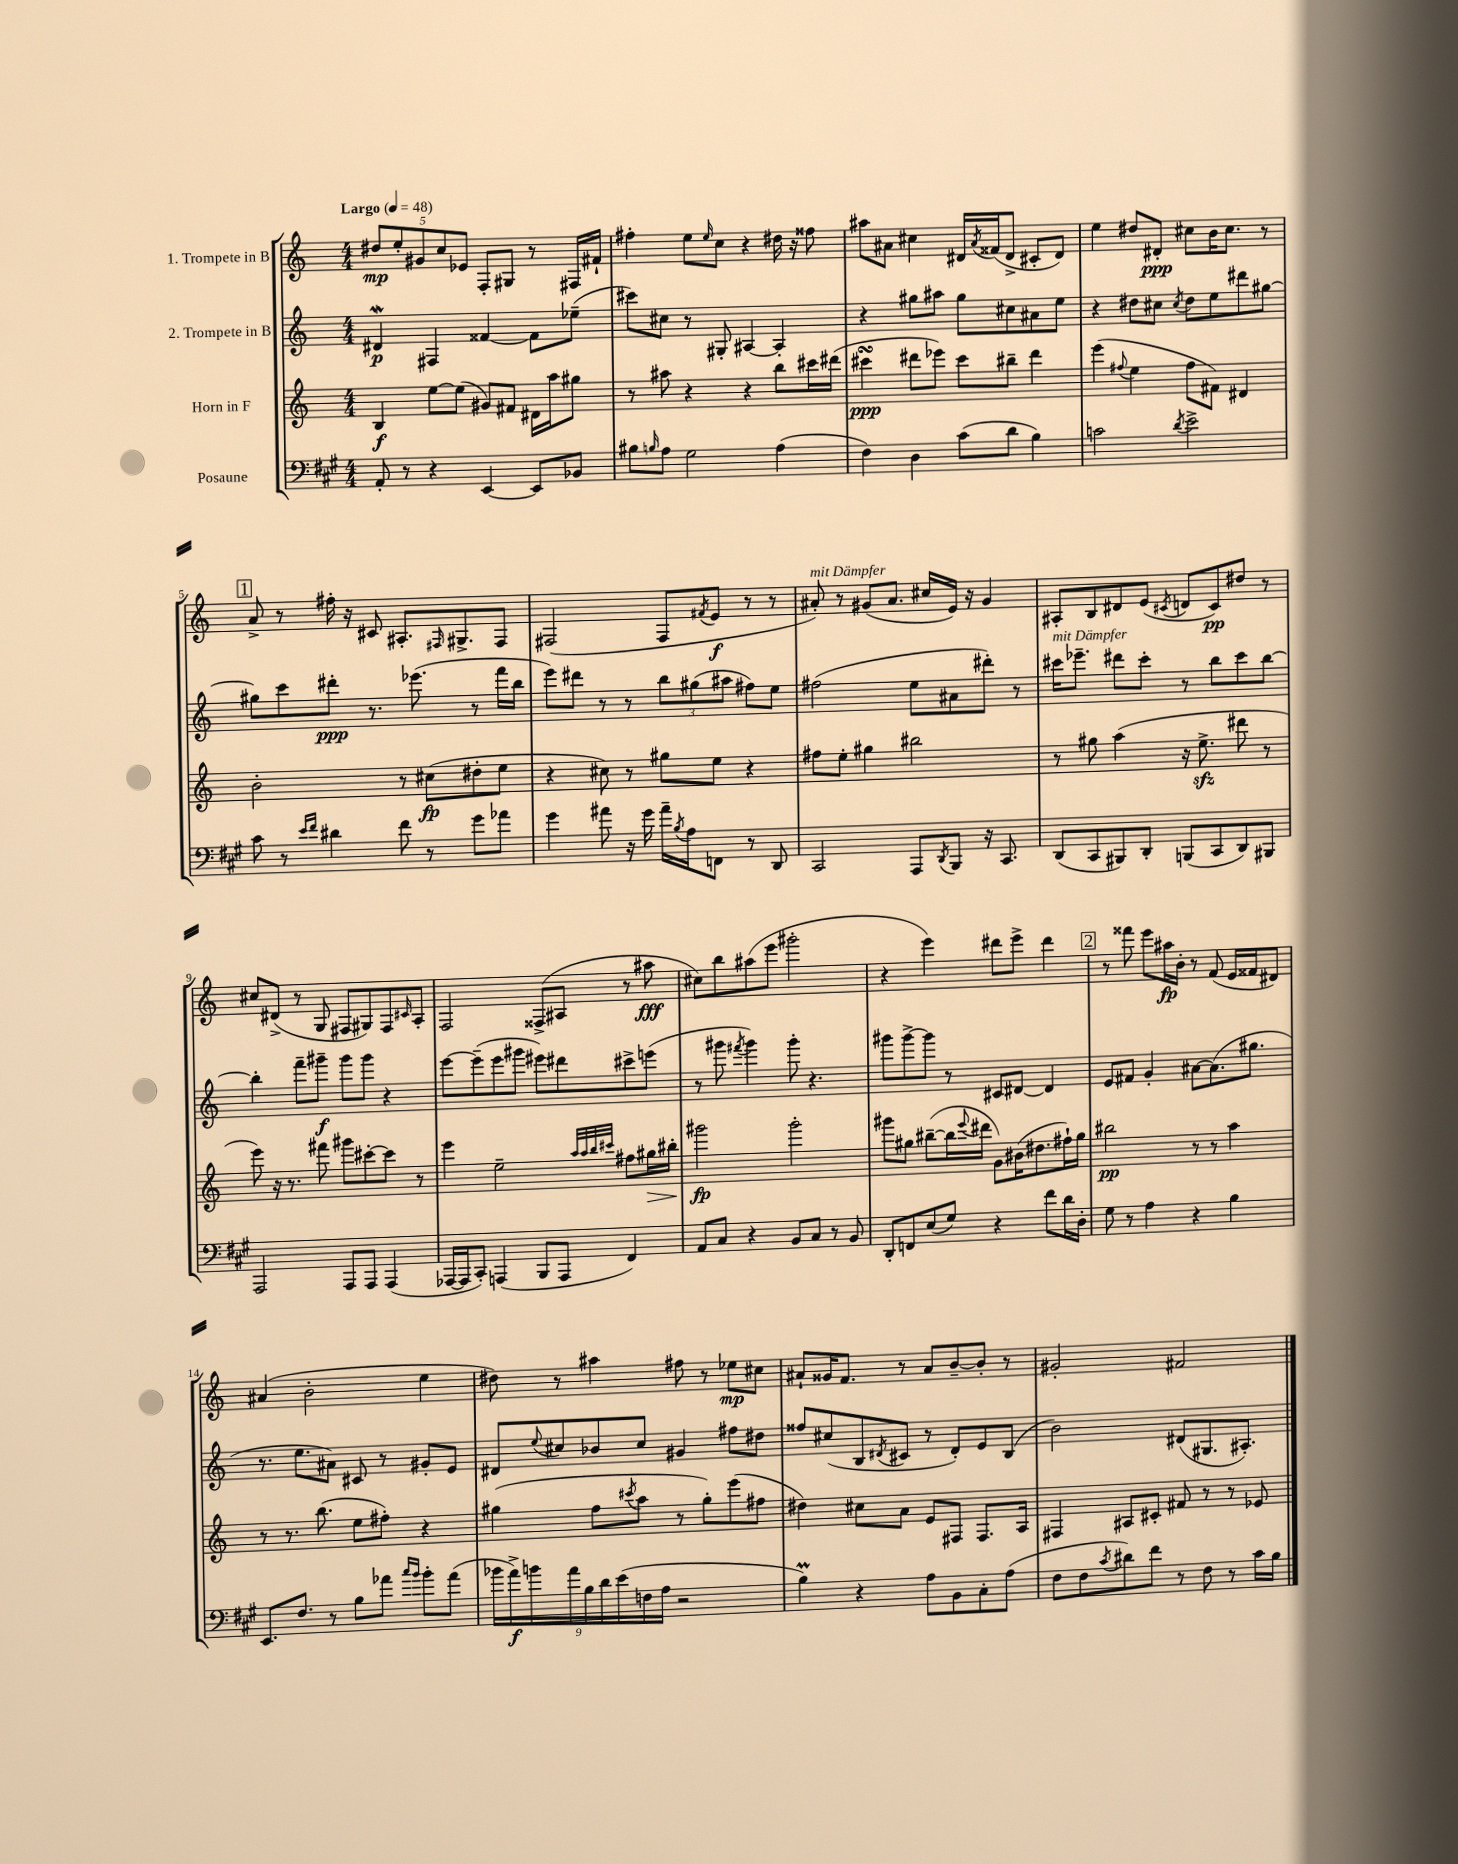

**kern	**kern	**kern	**kern
*staff4	*staff3	*staff2	*staff1
*clefF4	*clefG2	*clefG2	*clefG2
*k[f#c#g#]	*k[]	*k[]	*k[]
*M4/4	*M4/4	*M4/4	*M4/4
*MM48	*MM48	*MM48	*MM48
8AA'/	4B/	4d#/	10dd#/L
.	.	.	10ee'/
8r	.	.	.
.	.	.	10g#/
4r	[8ee\L	4F#/	.
.	.	.	10cc/
.	(8ee\]J	.	.
.	.	.	10e-/J
[4EE/	8g#/L)	[4f##/	8F'/L
.	8f#/J	.	8G#/J
8EE/]L	16d#\LL	8f##\]L	8r
.	16aa\J	.	.
8BB-/J	8gg#\J	(8ee-~\J	16F#/LL
.	.	.	16f#`/JJ
=	=	=	=
8B#\L	8r	8ccc#\L)	4ff#'\
16qqB/	.	.	.
8A\J	8aa#\	8cc#\J	.
2G#\	4r	8r	8ee\L
.	.	.	16qqee/
.	.	8G#'/	8cc\J
.	4r	[4A#/	4r
(4A\	8bb\L	4A#'/]	16dd#\
.	.	.	16r
.	16ccc#\L	.	8ff##\
.	(16ddd#\JJ	.	.
=	=	=	=
4F#\)	4ccc#\	4r	8aa#\L
.	.	.	8a#\J
4D\	8ddd#\L	8gg#\L	4cc#\
.	8eee-\J)	8aa#\J	.
(8c#\L	8ccc#\L	8gg#\L	16d#/LL
.	.	.	8qa#/
.	.	.	(16f##/J
8d\J	8bb#~\J	8cc#\	8d#^/J
4B\)	4ddd#\	8a#\	8c#'/L
.	.	8ee\J	8d#/J)
=	=	=	=
2c\	(4eee\	4r	4ee\
.	8qqff#/	.	.
.	4ee\	8dd#\L	8dd#/L
.	.	8cc#\J	8d#'/J
8qd/	.	8qcc#/	.
2e^\	8ff#\L	8dd#\L	8cc#\L
.	8f#\J)	8ee\	16b\K
.	.	.	8.cc#\J
.	4d#/	8ddd#\	.
.	.	[8gg#\J	8r
=	=	=	=
8c#\	2b'\	8gg#\]L	8a^/
8r	.	8ccc\	8r
16qqe/LL	.	.	.
16qqf#/JJ	.	.	.
4d#\	.	8ddd#'\J	16ff#'\
.	.	.	16r
.	.	8.r	8c#/
8f#\	8r	.	8.A#'/L
.	.	(8.eee-\	.
8r	(8cc#\L	.	.
.	.	.	16qqF#/
.	.	.	8.G#^/
8g#\L	8dd#'\	8r	.
8a-\J	8ee\J	16fff\LL	8F#/J
.	.	16bb\JJ	.
=	=	=	=
4g#\	4r	8eee\L)	(2F#/
.	.	8ddd#\J	.
8a#\	8cc#\)	8r	.
16r	8r	8r	.
16g#\	.	.	.
16a#~\LL	8gg#\L	12bb\L	8F#/L
8qB/	.	.	.
16A\J	.	.	.
.	.	(12gg#\	.
.	.	.	8qf#/
8FF\J	8ee\J	.	8e/J
.	.	12aa#\J	.
8r	4r	8ff#\L)	8r
8DD/	.	8ee\J	8r
=	=	=	=
2CC#/	8ff#\L	(2ff#\	8a#'/)
.	8ee'\J	.	8r
.	4gg#\	.	(8g#/L
.	.	.	8.a#/J
8AAA/L	2bb#\	8ee\L	.
.	.	.	16cc#/LL
8qDD/	.	.	.
8BBB/J	.	8a#\	16e/JJ)
.	.	.	16r
16r	.	8ddd#'\J)	4g#/
8.CC#/	.	.	.
.	.	8r	.
=	=	=	=
(8DD/L	8r	16ccc#\LK	8A#'/L
.	.	8.eee-~\J	.
8CC#/	8gg#\	.	8B/
8BBB#/)	(4aa\	8ddd#\L	8d#/
8DD'/J	.	8ccc#'\J	(8e/J
.	.	.	8qc#/
(8BBB/L	16r	8r	8d/L
.	8.ee^\	.	.
8CC#/	.	8bb\L	8c#/)
8DD/)	8ddd#\	8ccc#\	8dd#/J
8BBB#/J	8r	[8bb\J	8r
=	=	=	=
2AAA/	8eee\)	4bb'\]	8cc#/L
.	16r	.	(8d#^/J
.	8.r	.	.
.	.	8fff~\L	8r
.	8fff#\	8ggg#~\J	8G/
8AAA/L	8ggg#\L	8ggg#\L	8F#/L
8AAA/J	[8ccc#'\	8ggg#\J	8G#/)
(4AAA/	8ccc#\]J	4r	8F#/
.	.	.	16qqc#/
.	8r	.	8A'/J
=	=	=	=
[16AAA-/LL	4eee\	[8eee\L	2F/
16AAA-/]J	.	.	.
8CC#'/J)	.	(8eee~\]	.
(4AAA/	2ee~\	8eee\	.
.	.	8ggg#\J	.
8BBB/L	.	8eee#\L)	(8F##^/L
8AAA/J	.	8ddd#\	8A#/J
.	32qqaa/LLL	.	.
.	32qqaa/	.	.
.	32qqbb/	.	.
.	32qqccc#/JJJ	.	.
4FF#/)	8ff#\L	8ccc#^\	8r
.	16gg#\L	(8eee\J	8aa#\
.	16bb#'\JJ	.	.
=	=	=	=
8AA/L	2ggg#\	8r	8cc#\L)
8C#/J	.	8ggg#\	8bb\
.	.	8qfff#/	.
4r	.	4ggg#\)	(8aa#\
.	.	.	8eee\J
8BB/L	2ggg#'\	8ggg#'\	2ggg#'\
8C#/J	.	4.r	.
8r	.	.	.
8BB/	.	.	.
=	=	=	=
8DD'/L	8ggg#\L	8ggg#\L	4r
8FF/	8gg#\J	[8ggg#^\	.
(8E/	([8bb#~\L	8ggg#\]J	4eee\)
8G#/J)	16bb#\]L	8r	.
.	8qqeee/	.	.
.	16ddd#\JJ	.	.
4r	8g\L)	8c#/L	8ddd#\L
.	(16b#\K	[8d#/J	8eee^\J
.	8.dd#\	.	.
8f#\L	.	4d#/]	4ddd#\
16d\L	16ff#`\L)	.	.
16D'\JJ	16gg#\JJ	.	.
=	=	=	=
8G#\	2bb#\	8e/L	8r
8r	.	8f#/J	8fff##\
4A\	.	4g'/	8eee\L
.	.	.	16aa#\L
.	.	.	16b'\JJ
4r	8r	[8a#\L	8r
.	8r	(8.a#\]	(8f/
4B\	4aa\	.	16e/LL
.	.	8.gg#\J	16f##/J
.	.	.	8d#/J)
=	=	=	=
8.EE/L	8r	8.r	(4a#/
.	8.r	.	.
8.F#/J	.	8.ee\L	.
.	.	.	2b'\
.	(8.bb\	.	.
8r	.	8a#\J)	.
8B\L	8ee\L	8c#/	.
8a-\J	8ff#'\J)	8r	.
16qqcc#/LL	.	.	.
16qqb/JJ	.	.	.
8b'\L	4r	8g#'/L	4ee\
(8a-\J	.	8e/J	.
=	=	=	=
18b-\LL	(4gg#\	8d#/L	8dd#\)
18a^\)	.	.	.
18b\	.	.	.
.	.	8qqee/	.
.	.	8cc#/	8r
18a\	.	.	.
18B\	.	.	.
.	8ff\L	8b-/	4aa#\
18d\	.	.	.
(18e\	.	.	.
.	8qccc#/	.	.
.	8aa\J	8cc#/J	.
18F\	.	.	.
18A\JJ	.	.	.
2r	8r	4g#/	8ff#\
.	8gg#'\L)	.	8r
.	(8eee\	8ff#\L	8ee-\L
.	8ff#\J	8dd#\J	8cc#\J
=	=	=	=
4B\)	4dd#\)	8ff##/L	8a#`/L
.	.	(8cc#/	16g##/K
.	.	.	8.f/J
4r	8cc#\L	8B/	.
.	.	8qd#/	.
.	8a\J	8c#/J	8r
8A\L	8e/L	8r	8a#/L
8BB\	8F#/J	8d#'/L)	[8b~/
8C#'\	8.F#/L	8e/	8b'/]J
(8A\J	.	(8B/J	8r
.	16A/Jk	.	.
=	=	=	=
8F#\L	4F#/	2b\)	2g#'/
8F#\	.	.	.
8qc#/	.	.	.
8d#\)	8A#/L	.	.
8f#\J	8c#'/J	.	.
8r	8f#/	(8d#/L	2f#/
8F#\	8r	8.G#/	.
8r	8r	.	.
.	.	8.A#'/J)	.
16c#\LL	8e-/	.	.
16B\JJ	.	.	.
==	==	==	==
*-	*-	*-	*-
